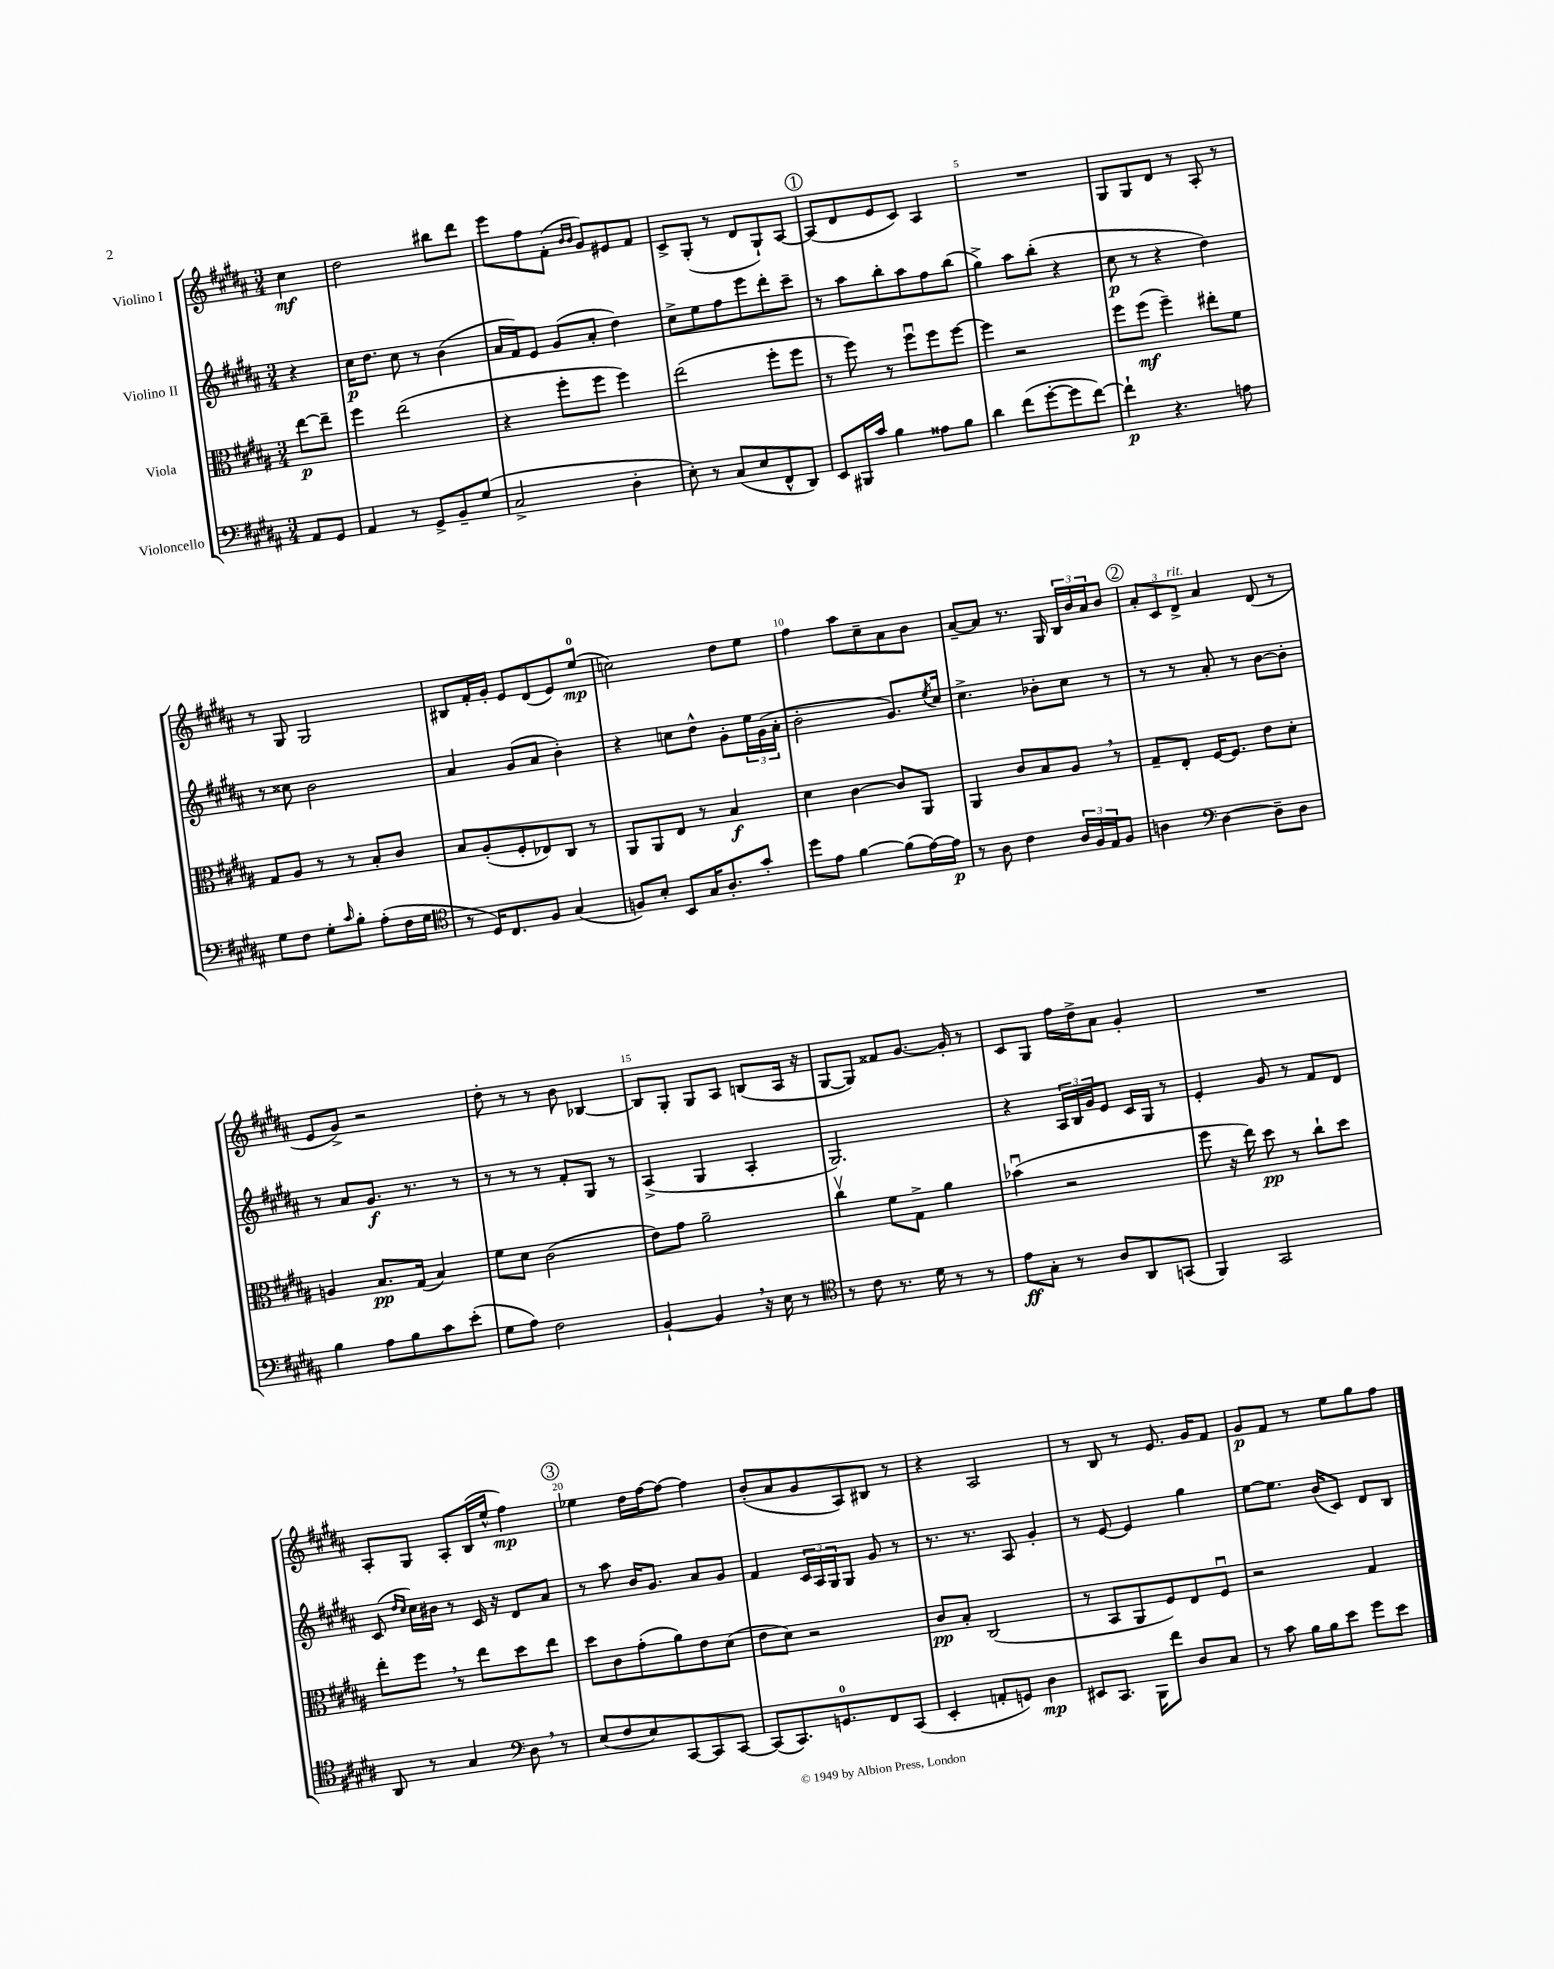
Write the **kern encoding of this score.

**kern	**kern	**kern	**kern
*staff4	*staff3	*staff2	*staff1
*clefF4	*clefC3	*clefG2	*clefG2
*k[f#c#g#d#a#]	*k[f#c#g#d#a#]	*k[f#c#g#d#a#]	*k[f#c#g#d#a#]
*M3/4	*M3/4	*M3/4	*M3/4
8AA#	[8ee	4r	4cc#
8GG#	8ee~]	.	.
=	=	=	=
4AA#	4ff#	16cc#	2dd#
.	.	8.dd#	.
8r	(2ee	8cc#	.
8GG#^	.	8r	.
8BB~	.	(4b	8bb#
(8G#	.	.	8ddd#
=	=	=	=
2C#^	4r	16a#	8eee
.	.	16f#)	.
.	.	8e	8ff#
.	8ff#'	(8g#	(8f#'
.	.	.	16qqb
.	.	.	16qqb
.	8ff#	8a#'	8g#)
4D#'	4ff#)	4dd#)	8e#
.	.	.	8f#
=	=	=	=
8E')	(2ee	8cc#^	8c#^
8r	.	8ee	(8G#'
(8C#	.	8ff#	8r
8E	.	8eee	8d#
8FF#^^	8ff#'	8ddd#'	8G#`)
8DD#)	8ff#	8ccc#~	[8A#
=	=	=	=
8EE	8r	8r	(8A#]
16BBB#	8ff#)	8aa#	8d#
16c#	.	.	.
4B	8r	8bb'	8e
.	8ff#u	8aa#	8c#)
8A##	8ff#	8ff#	4A#
8B	[8ff#	(8bb	.
=	=	=	=
4d#	4ff#]	4gg#^)	2.r
(8f#	2r	8aa#	.
[8g#'	.	(8bb'	.
8g#]	.	4r	.
[8f#)	.	.	.
=	=	=	=
4f#`]	8ff#	8cc#	8G#
.	(8ff#	8r	8G#
4.r	4ff#~)	4r	8d#
.	.	.	8r
.	8ee#'	4dd#)	8A#'
8A	8f#	.	8r
=	=	=	=
8G#	8G#	8r	8r
8F#	8A#	8cc##	8G#
8G#'	8r	2b	2G#
16qqc#	.	.	.
8B'	8r	.	.
(8A#'	8B'	.	.
16F#	8c#	.	.
16G#	.	.	.
=	=	=	=
*clefC4	*	*	*
8r	8B	4a#	8B#
16D#)	(8A#'	.	16f#'
8.C#	.	.	16g#'
.	8F#'	(8g#	8e
8F#	8E-)	8a#	(8d#
(4G#	8C#	4b')	8e)
.	8r	.	(8ee
=	=	=	=
8F)	8AA#	4r	2cc)
8B'	8AA#	.	.
8BB	8E	8cc	.
16G#	8r	8dd#^^	.
8.A#'	.	.	.
.	4B	8g#'	8dd#
8g#'	.	24ee	8ee
.	.	(24g#	.
.	.	24a#'	.
=	=	=	=
8dd#	4d#	2b'	4ff#
8e	.	.	.
[4f#	[4c#	.	8aa#
.	.	.	8cc#~
(8f#]	8c#]	8.g#)	8a#
[16e)	8AA#	.	8b
.	.	8qee	.
16e]	.	16cc#	.
=	=	=	=
8r	4AA#	4.cc#^	[8a#~
8A#	.	.	8a#]
4c#	8c#	.	8.r
.	8B	8b-'	.
.	.	.	16G#
24A#	8A#	8cc#	24B
24F#	.	.	24b
24E	.	.	24a#
8F#	8r	8r	8b
=	=	=	=
4A	8G#~	8r	12a#'
.	.	.	12c#
.	8E'	8r	.
.	.	.	12d#^
*clefF4	*	*	*
[4D#	[16F#	8a#'	4a#
.	8.F#]	.	.
.	.	8r	.
8D#~]	8e	[8b	(8d#
8D#	8d#'	8b']	8r
=	=	=	=
4B	4A	8r	8e
.	.	8a#	8g#^)
8A#	8.B	8.g#	2r
8B	.	.	.
.	(16G#	8.r	.
8c#	4B)	.	.
(8e'	.	8r	.
=	=	=	=
8G#	8f#	8r	8dd#'
8A#)	8d#	8r	8r
2F#	(2c#	8r	8r
.	.	8f#'	8b
.	.	8G#	[4B-
.	.	8r	.
=	=	=	=
[4BB`	8e)	(4A#^	8B-]
.	8g#	.	8G#'
4BB]	2a#~	4G#	8G#
.	.	.	8A#
16r	.	4A#'	(8B
16E	.	.	.
8r	.	.	16A#
.	.	.	16r
=	=	=	=
*clefC4	*	*	*
8r	4cc#v	2.G#)	[8G#
8c#	.	.	8G#])
8.r	8f#	.	8f##
.	8G#^	.	[8.g#
16d#	.	.	.
8r	4a#	.	.
.	.	.	16g#']
8r	.	.	8r
=	=	=	=
8e	(4b-u	4r	8c#
8G#'	.	.	8G#
8r	2r	24A#	16ff#
.	.	24B	.
.	.	.	16dd#^
.	.	24g#	.
8A#	.	8e	8a#
8AA#	.	16c#	4g#'
.	.	16G#	.
(8GG	.	8r	.
=	=	=	=
4FF#)	8ff#	4e'	2.r
.	16r	.	.
.	16ee)	.	.
2GG#	8dd#	8g#	.
.	8r	8r	.
.	8cc#`	8f#	.
.	8dd#	8d#	.
=	=	=	=
8AA#	8ee'	(8c#	8A#'
.	.	16qqdd#	.
.	.	16qqcc#	.
8r	8ff#	16cc#)	8G#
.	.	16b#	.
4G#	8r	8r	8A#'
.	8ee	16c#	(16B
.	.	16r	16ee^^
*clefF4	*	*	*
8D#	8dd#	8d#	4ff#)
8r	8ee	8a#	.
=	=	=	=
(8E	8dd#	8r	4ee-
8F#	8c#	8aa#	.
8E)	(8g#'	16b	16dd#
.	.	8.g#	[16ff#
[8CC#	8a#)	.	8ff#_
8CC#]	8e	8a#	4ff#]
[8CC#	(8d#	8g#	.
=	=	=	=
(8CC#]	8e	4f#	(8b'
8.CC#)	8d#)	.	8a#
.	2r	24c#	8g#
.	.	24A#	.
8.GG	.	.	.
.	.	24G#	.
.	.	8G#	8A#)
8FF#	.	8g#	8B#
(8CC#	.	8r	8r
=	=	=	=
4EE'	8c#	8.r	4r
.	8B'	.	.
.	.	8.r	.
8AA'	(2C#	.	2A#
8GG)	.	8A#	.
4D#	.	4g#'	.
=	=	=	=
8EE#	8r	8r	8r
8.CC#	8BB	[8e	8B
.	8AA#	4e]	8r
16BBB	.	.	.
8f#	8F#)	.	8.e
8D#	8E	4gg#	.
.	.	.	16g#
8C#	8F#u	.	8f#
=	=	=	=
8r	2r	[8ee	8g#
8c#	.	8.ee]	8f#
16B	.	.	8r
16B	.	(16b	.
8e	.	8c#)	8ee
8g#	4G#	8d#	8gg#
8e	.	8B	8ff#
==	==	==	==
*-	*-	*-	*-
